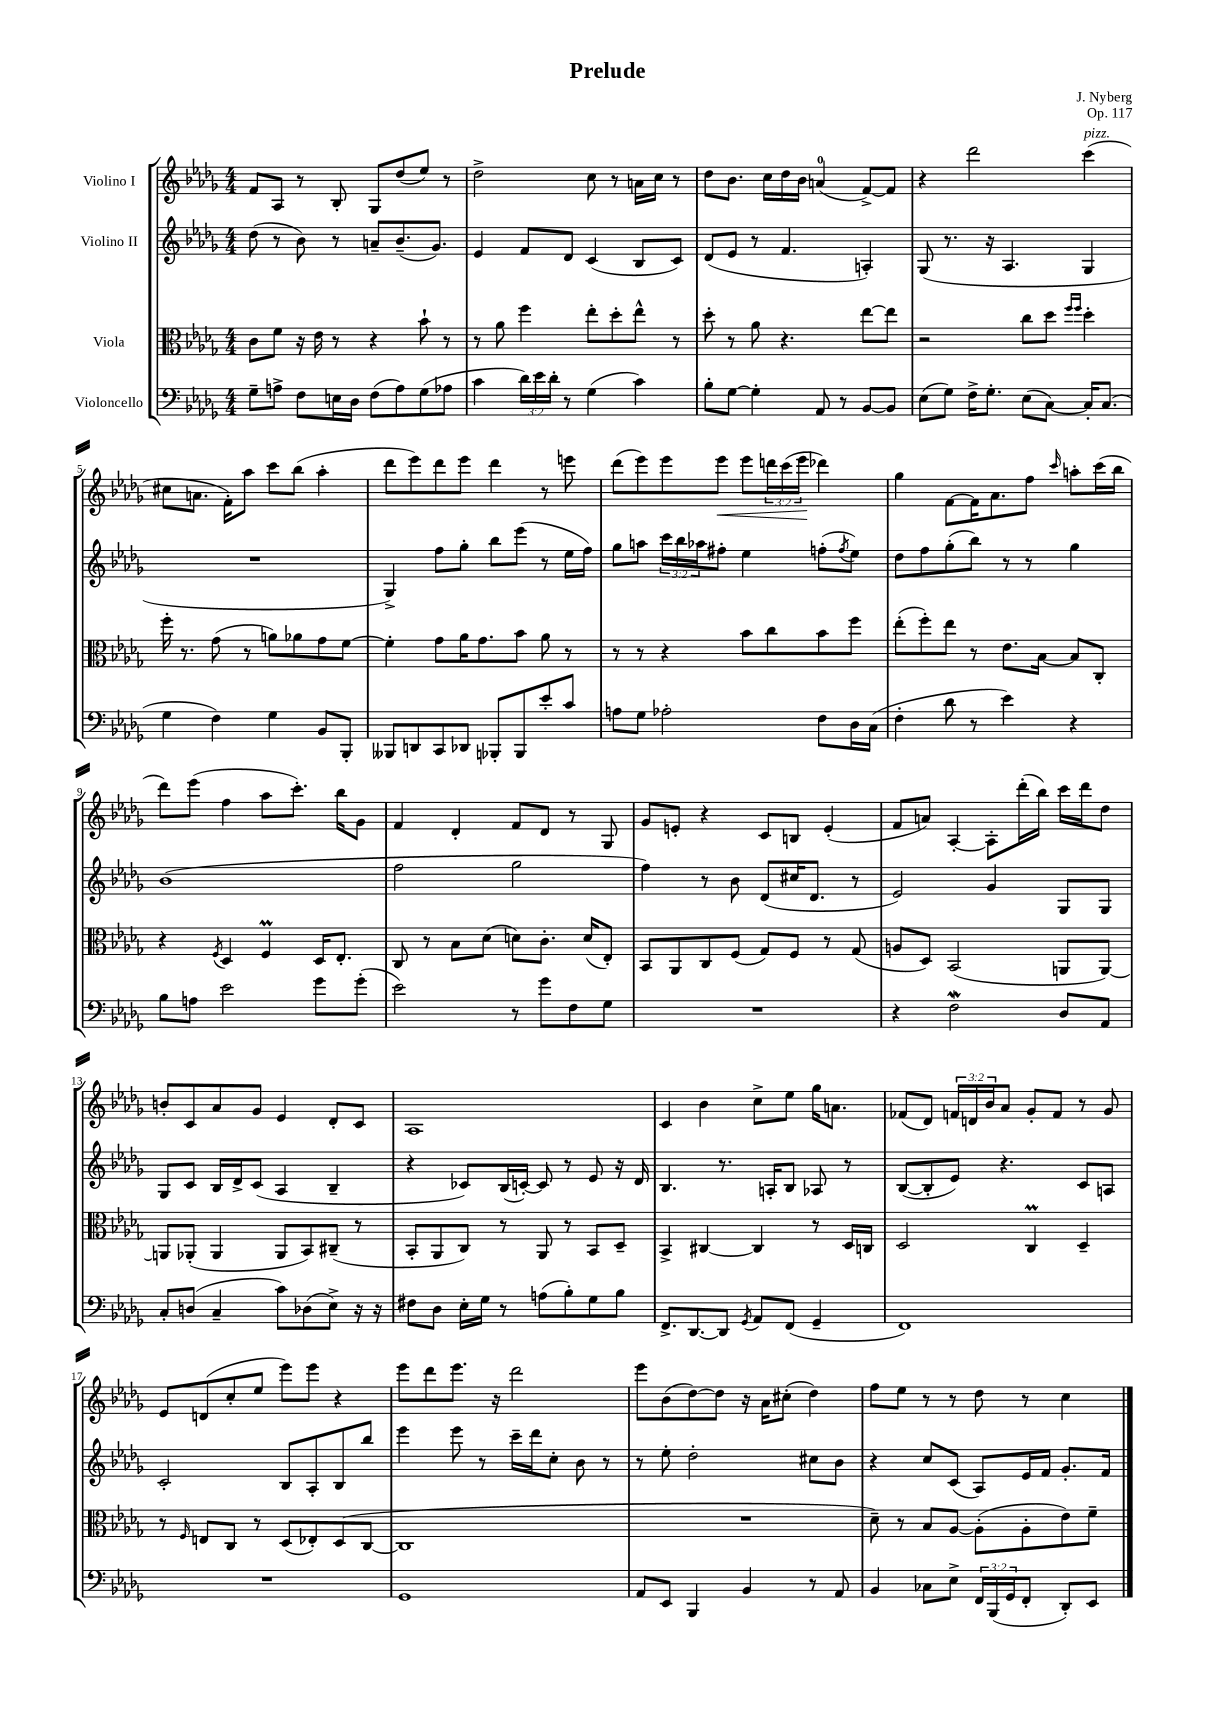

**kern	**kern	**kern	**kern	**dynam
*part4	*part3	*part2	*part1	*part1
*staff4	*staff3	*staff2	*staff1	*staff1
*I"Violoncello	*I"Viola	*I"Violino II	*I"Violino I	*
*clefF4	*clefC3	*clefG2	*clefG2	*
*k[b-e-a-d-g-]	*k[b-e-a-d-g-]	*k[b-e-a-d-g-]	*k[b-e-a-d-g-]	*
*M4/4	*M4/4	*M4/4	*M4/4	*
=1	=1	=1	=1	=1
8G-~\L	8c\L	(8dd-\	8f/L	.
8An^\J	8f\J	8r	8A-/J	.
8F\L	16r	8b-\)	8r	.
.	16e-\	.	.	.
16En\L	8r	8r	8B-'/	.
16D-\JJ	.	.	.	.
(8F\L	4r	8an~/L	8G-/L	.
8A\)	.	(8.b-~/	(8dd-/	.
(8G-\	8b-`\	.	8ee-/J)	.
.	.	8.g-/J)	.	.
8A-X\J	8r	.	8r	.
=2	=2	=2	=2	=2
4c\	8r	4e-/	2dd-^\	.
.	8a-\	.	.	.
24d-\LL)	4ff\	8f/L	.	.
24e-\	.	.	.	.
24d-'\JJ	.	.	.	.
8r	.	8d-/J	.	.
(4G-\	8ee-'\L	(4c/	8cc\	.
.	8dd-'\	.	8r	.
4c\)	8ee-^^\J	8B-/L	16an\LL	.
.	.	.	16cc\JJ	.
.	8r	8c/J)	8r	.
=3	=3	=3	=3	=3
8B-'\L	8dd-'\	(8d-/L	8dd-\L	.
[8G-\J	8r	8e-/J	8.b-\J	.
4G-'\]	8a-\	8r	.	.
.	.	.	16cc\LL	.
.	4.r	4.f/	16dd-\	.
.	.	.	16b-\JJ	.
8AA-/	.	.	(4an/	.
8r	.	.	.	.
[8BB-/L	[8ee-\L	4An'/)	[8f^/L)	.
8BB-/J]	8ee-\J]	.	8f/J]	.
=4	=4	=4	=4	=4
(8E-\L	2r	(8G-/	4r	.
8G-\J)	.	8.r	.	.
16F^\KL	.	.	2ddd-\	.
8.G-'\J	.	16r	.	.
.	.	4.A-/	.	.
(8E-\L	8cc\L	.	.	.
[8C\J)	8dd-\J	.	.	.
.	16qqff/LL	.	.	.
.	16qqff/JJ	.	.	.
!	!	!	!LO:TX:a:i:t=pizz.	!
16C'/KL]	4dd-'\	4G-/	(4ccc\	.
(8.C/J	.	.	.	.
!!LO:LB:g=z
=5	=5	=5	=5	=5
4G-\	16ff'\	1r	8cc#X\L	.
.	8.r	.	.	.
.	.	.	8.an\J	.
4F\)	(8g-\	.	.	.
.	.	.	16f'\KL)	.
.	8r	.	8aa-\J	.
4G-\	8an\L)	.	8ccc\L	.
.	8a-X\	.	(8bb-\J	.
8BB-/L	8g-\	.	4aa-'\	.
8BBB-'/J	[8f\J	.	.	.
=6	=6	=6	=6	=6
8BBB--X/L	4f'\]	4G-^/)	8ddd-\L	.
8DDn/	.	.	8eee-\)	.
8CC/	8g-\L	8ff\L	8ddd-\	.
8DD-X/J	16a-\K	8gg-'\J	8eee-\J	.
.	8.g-\	.	.	.
8BBB-X'/L	.	8bb-\L	4ddd-\	.
8BBB-/	8b-\J	(8eee-\J	.	.
8e-'/	8a-\	8r	8r	.
8c/J	8r	16ee-\LL	8eeen\	.
.	.	16ff\JJ)	.	.
=7	=7	=7	=7	=7
8An\L	8r	8gg-\L	(8ddd-\L	.
8G-\J	8r	8aan\J	8eee-\)	.
2A-X'\	4r	24ccc\LL	8eee-\	.
.	.	24bb-\	.	.
.	.	24aa-X\J	.	.
!	!	!	!	!LO:HP:b
.	.	8ff#X'\J	8eee-\J	<
.	8b-\L	4ee-\	8eee-\L	.
.	8cc\	.	24dddn\L	.
.	.	.	(24ccc\	.
.	.	.	24eee-\JJ	.
8F\L	8b-\	(8ffn'\L	4ddd-X\)	[
.	.	8qff/	.	.
16D-\L	8ff\J	8ee-\J)	.	.
(16C\JJ	.	.	.	.
=8	=8	=8	=8	=8
4F'\	(8ee-'\L	8dd-\L	4gg-\	.
.	8ff'\)	8ff\	.	.
8d-\	8ee-\J	(8gg-'\	[8f\L	.
8r	8r	8bb-\J)	16f\K]	.
.	.	.	8.a-\	.
4e-\)	8.e-\L	8r	.	.
.	.	8r	8ff\J	.
.	[16B-\Jk	.	.	.
.	.	.	16qqccc/	.
4r	8B-/L]	4gg-\	8aan'\L	.
.	8C'/J	.	(16ccc\L	.
.	.	.	16bb-\JJ	.
!!LO:LB:g=z
=9	=9	=9	=9	=9
8B-\L	4r	(1b-	8ddd-\L)	.
8An\J	.	.	(8eee-\J	.
.	8qF/	.	.	.
2e-\	4D-/	.	4ff\	.
.	4Fm/	.	8aa-\L	.
.	.	.	8.ccc'\J)	.
8g-\L	16D-/KL	.	.	.
.	8.E-'/J	.	16bb-\KL	.
(8g-'\J	.	.	8g-\J	.
=10	=10	=10	=10	=10
2e-\)	8C/	2ff\	4f/	.
.	8r	.	.	.
.	8B-\L	.	4d-'/	.
.	(8d-\J	.	.	.
8r	8dn\L)	2gg-\	8f/L	.
8g-\L	8.c'\J	.	8d-/J	.
8F\	.	.	8r	.
.	(16d/KL	.	.	.
8G-\J	8E-'/J)	.	8G-/	.
=11	=11	=11	=11	=11
1r	8BB-/L	4ff\)	8g-/L	.
.	8AA-/	.	8en'/J	.
.	8C/	8r	4r	.
.	(8F/J	8b-\	.	.
.	8G-/L)	(8d-/L	8c/L	.
.	8F/J	16cc#X/K	8Bn/J	.
.	.	8.d-/J	.	.
.	8r	.	(4e'/	.
.	(8G-/	8r	.	.
=12	=12	=12	=12	=12
4r	8An/L	2e-/)	8f/L	.
.	8D-/J)	.	8an/J)	.
2FW\	(2BB-/	.	[4A-'/	.
.	.	4g-/	8A-'\L]	.
.	.	.	(16ddd-'\L	.
.	.	.	16bb-\JJ)	.
8D-/L	8AAn/L	8G-/L	16ccc\LL	.
.	.	.	16ddd-\J	.
8AA-/J	[8AA/J)	8G-/J	8dd-\J	.
!!LO:LB:g=z
=13	=13	=13	=13	=13
8C'/L	8AAn/L]	8G-/L	8bn'/L	.
(8Dn/J	(8AA-X'/J	8c/J	8c/	.
4C~/	4AA-/	16B-/LL	8a-/	.
.	.	16d-^/J	.	.
.	.	(8c/J	8g-/J	.
8c\L)	8AA-/L	4A-/	4e-/	.
(8D-X\	8BB-/)	.	.	.
8E-^\J)	(8C#X~/J	4B-~/	8d-'/L	.
16r	8r	.	8c/J	.
16r	.	.	.	.
=14	=14	=14	=14	=14
8F#X\L	8BB-'/L	4r	1A-	.
8D-\J	8AA-/	.	.	.
16E-'\LL	8C/J)	8c-X/L)	.	.
16G-\JJ	.	.	.	.
8r	8r	(16B-/L	.	.
.	.	[16cn'/JJ)	.	.
(8An\L	8AA-/	8c/]	.	.
8B-'\)	8r	8r	.	.
8G-\	8BB-/L	8e-/	.	.
8B-\J	8D-~/J	16r	.	.
.	.	16d-/	.	.
=15	=15	=15	=15	=15
8.FF^/L	4BB-^/	4.B-/	4c/	.
[8.DD-/	.	.	.	.
.	[4C#X/	.	4b-\	.
8DD-/J]	.	8.r	.	.
8qGG-/	.	.	.	.
8AA-/L	4C#/]	.	8cc^\L	.
.	.	16An'/KL	.	.
(8FF/J	.	8B-/J	8ee-\J	.
4GG-~/	8r	8A-X/	16gg-\KL	.
.	.	.	8.an\J	.
.	16D-/LL	8r	.	.
.	16Cn/JJ	.	.	.
=16	=16	=16	=16	=16
1FF)	2D-/	([8B-/L	(8f-X/L	.
.	.	8B-'/]	8d-/J)	.
.	.	8e-/J)	24fn/LL	.
.	.	.	24dn/	.
.	.	.	24b-/J	.
.	.	4.r	8a-/J	.
.	4Cm/	.	8g-'/L	.
.	.	.	8f/J	.
.	4D-~/	8c/L	8r	.
.	.	8An/J	8g-/	.
!!LO:LB:g=z
=17	=17	=17	=17	=17
1r	8r	2c'/	8e-/L	.
.	16qqF/	.	.	.
.	8En/L	.	(8dn/	.
.	8C/J	.	8cc'/	.
.	8r	.	8ee-/J	.
.	(8D-/L	8B-/L	8eee-\L)	.
.	8E-X'/)	8A-'/	8eee-\J	.
.	(8D-/	8B-/	4r	.
.	[8C/J	8bb-/J	.	.
=18	=18	=18	=18	=18
1GG-	1C]	4eee-\	8eee-\L	.
.	.	.	8ddd-\	.
.	.	8eee-\	8.eee-\J	.
.	.	8r	.	.
.	.	.	16r	.
.	.	16ccc~\LL	2ddd-\	.
.	.	16ddd-\J	.	.
.	.	8cc'\J	.	.
.	.	8b-\	.	.
.	.	8r	.	.
=19	=19	=19	=19	=19
8AA-/L	1r	8r	8eee-\L	.
8EE-/J	.	8ee-'\	(8b-\	.
4BBB-/	.	2dd-'\	[8dd-\)	.
.	.	.	8dd-\J]	.
4BB-/	.	.	16r	.
.	.	.	16a-\KL	.
.	.	.	(8cc#X'\J	.
8r	.	8cc#X\L	4dd-\)	.
8AA-/	.	8b-\J	.	.
=20	=20	=20	=20	=20
4BB-/	8d-~\)	4r	8ff\L	.
.	8r	.	8ee-\J	.
8C-X\L	8B-/L	8cc/L	8r	.
8E-^\J	[8A-/J	(8c/J	8r	.
24FF/LL	(8A-'\L]	8A-/L)	8dd-\	.
(24BBB-/	.	.	.	.
24GG-/J	.	.	.	.
8FF'/J	8A-'\	16e-/L	8r	.
.	.	16f/JJ	.	.
8DD-'/L)	8e-\)	8.g-'/L	4cc\	.
8EE-/J	8f~\J	.	.	.
.	.	16f/Jk	.	.
==	==	==	==	==
*-	*-	*-	*-	*-
